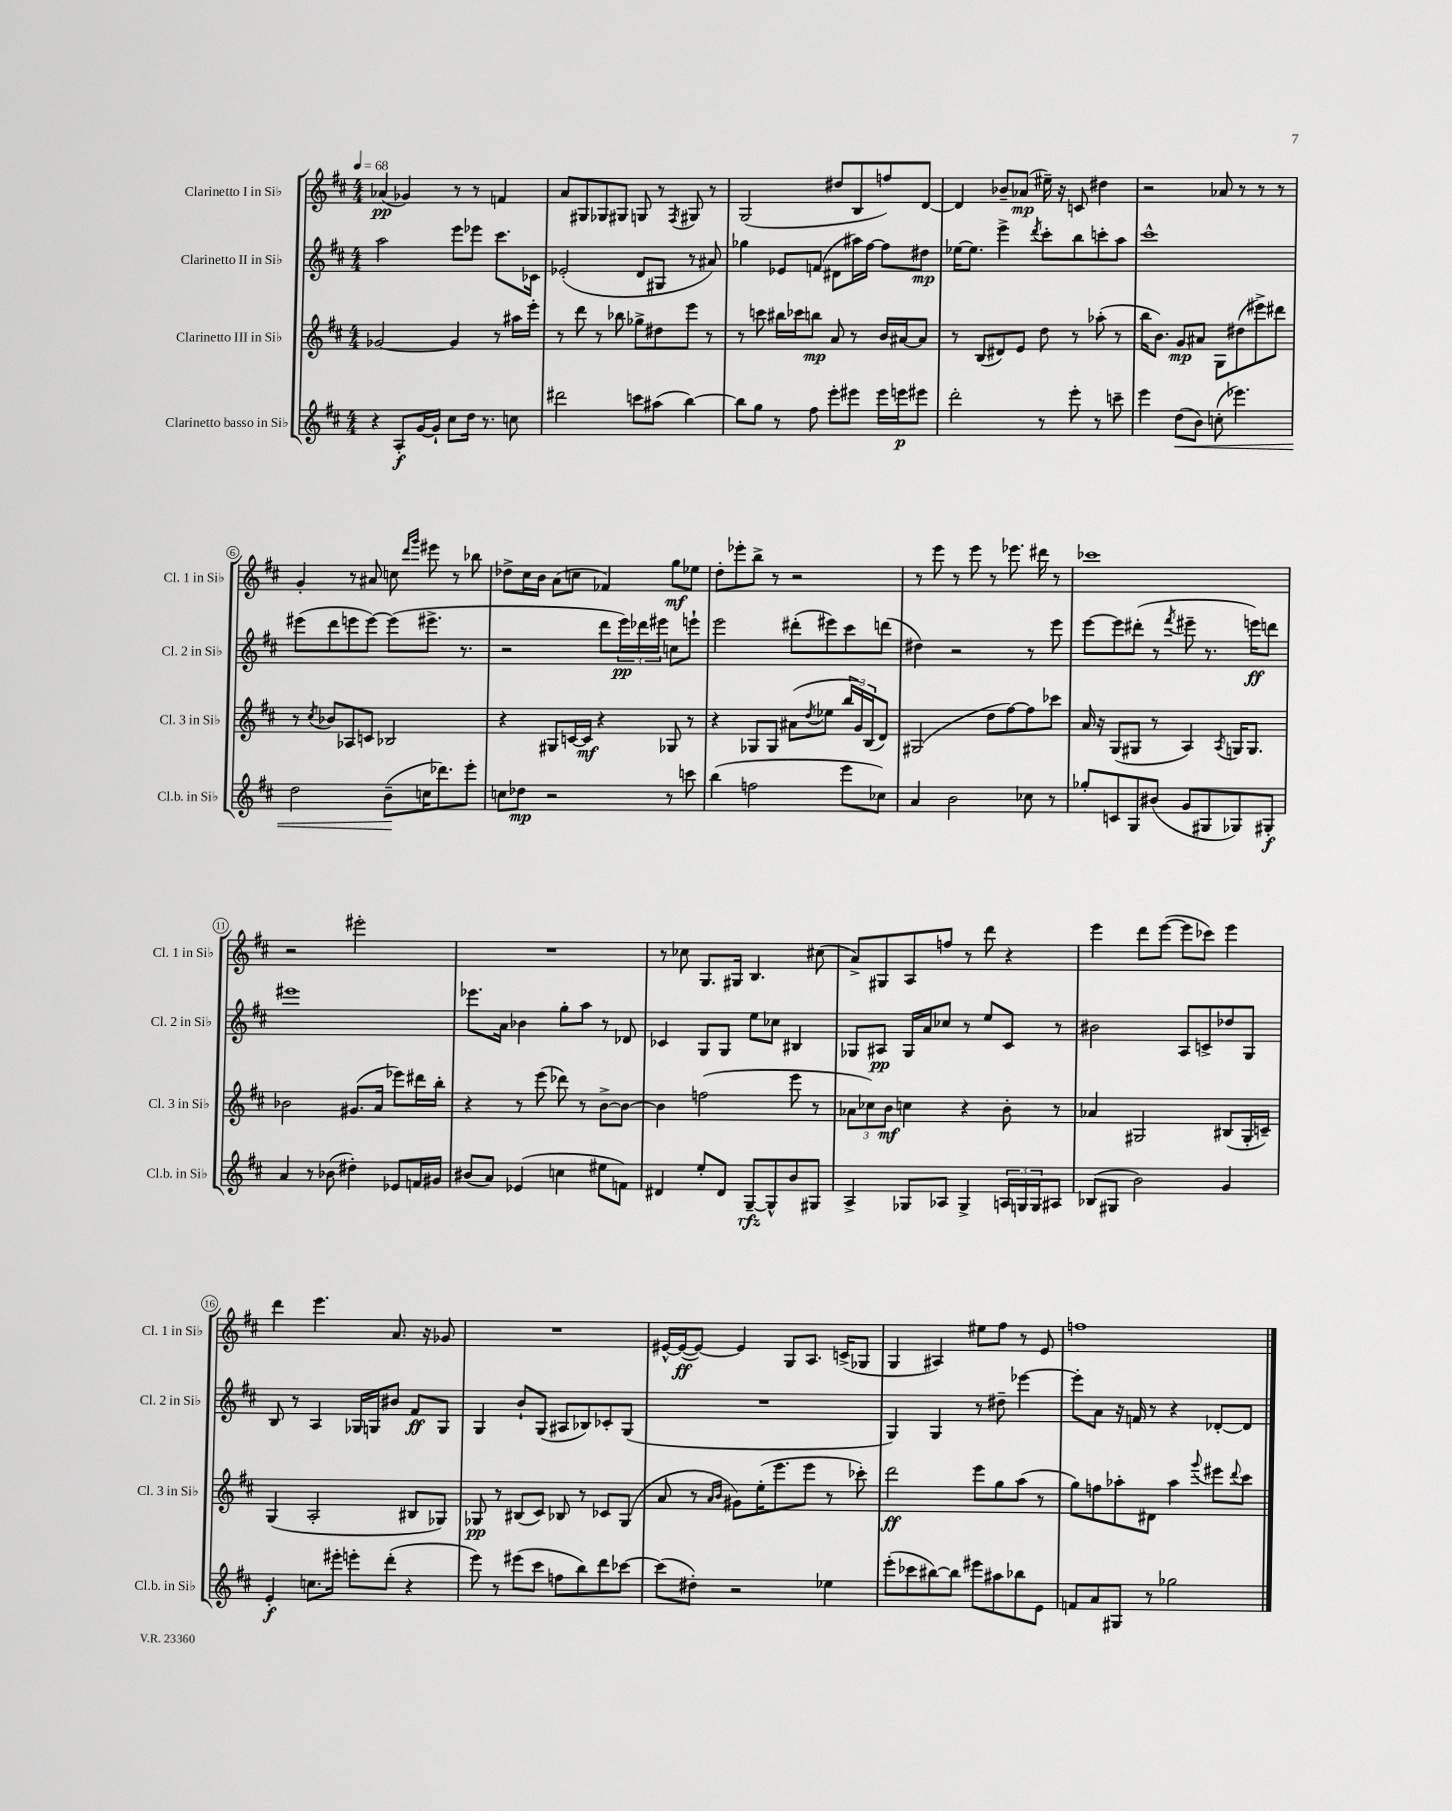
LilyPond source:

<<
\new StaffGroup <<
\new Staff = "s0" \with { instrumentName = "Clarinetto I in Sib" shortInstrumentName = "Cl. 1 in Sib" } {
    \clef treble \key d \major \numericTimeSignature \time 4/4 \tempo 4 = 68
    aes'4\pp( ges'4) r8 r8 f'4 |
    a'8 gis8 ges8 gis8 g8 r8 \acciaccatura { fis8 } gis8 r8 |
    g2( dis''8 b8 f''8) d'8~ |
    d'4 bes'8-- aes'8\mp( eis''16--) r16 c'8 dis''4 |
    r2 aes'8 r8 r8 r8 |
    g'4-. r8 ais'8 c''8 \grace { d'''16 g'''16 } eis'''8 r8 bes''8 |
    des''8-> cis''16 b'16 a'8( c''8 fes'4) g''8\mf ees''8 |
    d''8-. ees'''8-. b''8-> r8 r2 |
    r8 e'''8 r8 e'''8 r8 ees'''8. dis'''16 r8 |
    ces'''1 |
    r2 eis'''2-. |
    R1 |
    r8 ces''8 g8. gis16 b4. cis''8( |
    a'8->) gis8 a8 f''8 r8 d'''8 r4 |
    e'''4 d'''8 e'''8~( e'''8 ces'''8) e'''4 |
    d'''4 e'''4. a'8. r16 ges'8 |
    R1 |
    eis'16~-^ eis'16~\ff( eis'8~) eis'4 g8 a8. c'16->( ges8 |
    g4 ais4) eis''8 fis''8 r8 e'8 |
    f''1 \bar "|." |
}
\new Staff = "s1" \with { instrumentName = "Clarinetto II in Sib" shortInstrumentName = "Cl. 2 in Sib" } {
    \clef treble \key d \major \numericTimeSignature \time 4/4
    a''2 e'''8 ees'''8 cis'''8. ces'16 |
    ees'2-.( d'8 gis8 r8 ais'8) |
    ges''4 ees'8 f'8( dis'8 ais''16) fis''16~ fis''8 dis''8\mp |
    ees''16~ ees''8. e'''4-> \acciaccatura { d'''8 } cis'''8-. b''8 c'''8-. a''8 |
    cis'''1-^ |
    eis'''8( d'''8 e'''8 e'''8~) e'''8( eis'''8.-> r8. |
    r2 d'''8 \tuplet 3/2 { e'''16\pp) des'''16 eis'''16 } c''8 e'''8-! |
    e'''2 dis'''8-.( eis'''8) cis'''8 d'''8( |
    dis''4) r2 r8 e'''8 |
    e'''8~ e'''8 dis'''8-.( r8 \acciaccatura { fis'''8 } eis'''8-- r8. e'''16\ff) d'''8 |
    eis'''1 |
    ees'''8. a'16 bes'4 g''8-. a''8 r8 des'8 |
    ces'4 g8 g8 e''8 ces''8 bis4 |
    ges8 ais8\pp ges16 a'16 ces''8 r8 e''8 cis'8 r8 |
    bis'2 a8 c'8-> des''8 g8 |
    b8 r8 a4 ges16 g16 bis'8 fis'8\ff g8 |
    g4 b'8-! g8( ais8 bes8) ces'8-. g8( |
    R1 |
    g4) g4 r8 dis''8-- ees'''4~ |
    ees'''8-. a'8 r16 f'16 r8 r4 des'8~-. des'8 \bar "|." |
}
\new Staff = "s2" \with { instrumentName = "Clarinetto III in Sib" shortInstrumentName = "Cl. 3 in Sib" } {
    \clef treble \key d \major \numericTimeSignature \time 4/4
    ges'2~ ges'4 r8 ais''16 e'''16-. |
    r8 d'''8 r8 bes''8 ges''8-> dis''8 e'''8 r8 |
    r8 c'''8 bis''16 ces'''16 b''8\mp a'8 r8 b'16 ais'16~ ais'8 |
    r8 b8( dis'8) e'8 d''8 r8 aes''8-.( r8 |
    b''16 b'8.) g'8\mp ais'8 g8 dis''8( eis'''8->) dis'''8 |
    r8 \acciaccatura { cis''8 } bes'8 aes8 c'8 bes2 |
    r4 gis8 c'16~ c'16\mf r4 ges8 r8 |
    r4 ges8 ges8 ais'8( \acciaccatura { d''8 } ees''8 \tuplet 3/2 { b''16 g'16) b16( } d'8) |
    gis2( d''8 fis''8~) fis''8 ces'''8 |
    a'16 r16 g8( gis8 r8 a4) \acciaccatura { a8 } g16 g8. |
    bes'2 gis'8.( a'16 ees'''8) dis'''16 b''16-. |
    r4 r8 e'''8( des'''8) r8 b'8~-> b'8~ |
    b'4 f''2( e'''8 r8 |
    \tuplet 3/2 { aes'8 ces''8) b'8\mf } c''4 r4 b'8-. r8 |
    aes'4 gis2 bis8( gis16-. c'16--) |
    g4( a2-. bis8 ges8) |
    ges8\pp r8 bis8( cis'8) bes8 r8 ces'8 ges8( |
    a'8 r8 \grace { a'16 b'16 } gis'8) e''16-.( e'''8. e'''8 r8 ces'''8-.) |
    d'''2\ff e'''8 g''8 a''8( r8 |
    g''8) f''8 aes''8-. dis'8 aes''4 \appoggiatura { g'''8 } eis'''8 \appoggiatura { d'''8 } cis'''8 \bar "|." |
}
\new Staff = "s3" \with { instrumentName = "Clarinetto basso in Sib" shortInstrumentName = "Cl.b. in Sib" } {
    \clef treble \key d \major \numericTimeSignature \time 4/4
    r4 a8-.\f g'16~ g'16-! cis''8 d''16 r8. c''8 |
    dis'''2 c'''8 ais''8( b''4~) |
    b''8 g''8 r8 fis''8 e'''8-. eis'''8 eis'''16 e'''16\p eis'''8 |
    d'''2-. r8 e'''8-. r8 c'''8-- |
    e'''4 d''8\<( b'8) c''8-.( ees'''4.) |
    d''2 b'8--\!( c''16 des'''8.) e'''8-. |
    c''8 des''8\mp r2 r8 c'''8 |
    b''4( f''2 e'''8 ces''8) |
    a'4 b'2 ces''8 r8 |
    ges''8-. c'8 g8 bis'8( g'8 gis8 ges8) gis8-.\f |
    a'4 r8 bes'8( dis''4-.) ees'8 f'16 gis'16 |
    bis'8( a'8) ees'4( c''4 eis''8 f'8) |
    dis'4 e''8-. dis'8 g8~--\rfz g8-^ b'8 gis8 |
    a4-> ges8 aes8 ges4-> \tuplet 3/2 { a16 g16 g16 } ais8 |
    bes8( gis8 b'2) g'4 |
    e'4-.\f c''8. eis'''16-. e'''8-. d'''8-.( r4 |
    e'''8) r8 eis'''8( cis'''8 f''8 b''8) d'''8 ces'''8~ |
    ces'''8( dis''8-.) r2 ees''4 |
    e'''8-.( ces'''8 bis''8~) bis''8 eis'''8 ais''8 bes''8 e'8 |
    f'8 a'8 gis8 r8 ges''2 \bar "|." |
}
>>
>>
\layout { \context { \Score \override BarNumber.stencil = #(make-stencil-circler 0.1 0.3 ly:text-interface::print) } }
